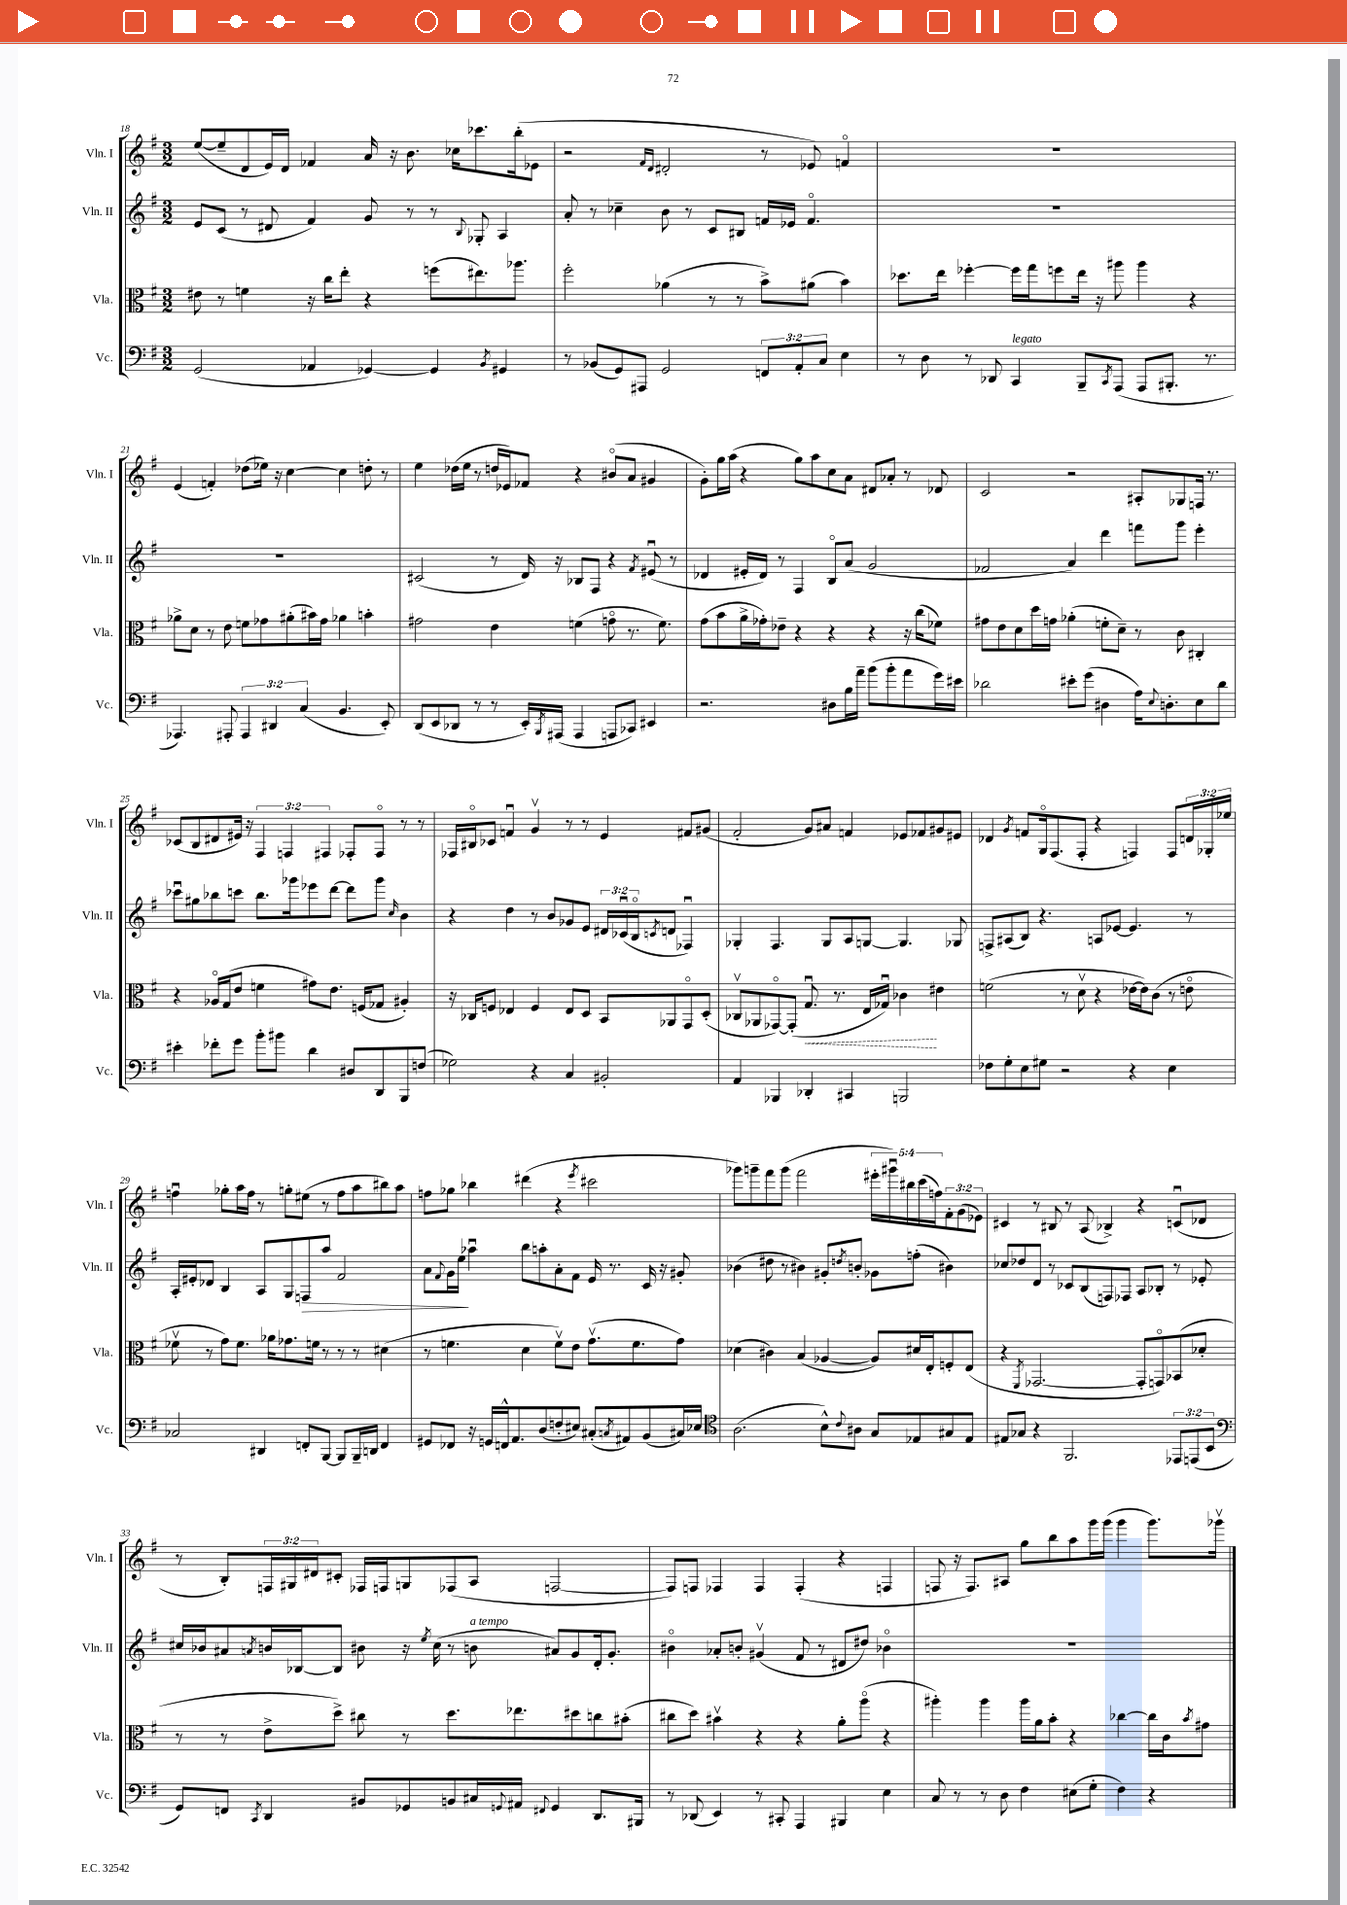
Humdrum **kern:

**kern	**kern	**dynam	**kern	**dynam	**kern
*part4	*part3	*part3	*part2	*part2	*part1
*staff4	*staff3	*staff3	*staff2	*staff2	*staff1
*I"Vc.	*I"Vla.	*	*I"Vln. II	*	*I"Vln. I
*I'Vc.	*I'Vla.	*	*I'Vln. II	*	*I'Vln. I
*clefF4	*clefC3	*	*clefG2	*	*clefG2
*k[f#]	*k[f#]	*	*k[f#]	*	*k[f#]
*M3/2	*M3/2	*	*M3/2	*	*M3/2
=18	=18	=18	=18	=18	=18
(2GG/	8e#X\	.	8e/L	.	([8ee/L
.	8r	.	(8c/J	.	8ee~/]
.	4fn\	.	8r	.	8d/
.	.	.	8d#X/	.	16e/L)
.	.	.	.	.	16d/JJ
4AA-X/	16r	.	4f#/)	.	4f-X/
.	16cc\KL	.	.	.	.
.	8ee'\J	.	.	.	.
[4GG-X/)	4r	.	8g/	.	16a/
.	.	.	.	.	16r
.	.	.	8r	.	8.b\
4GG-/]	(8ffn\L	.	8r	.	.
.	.	.	.	.	16cc-X\KL
.	.	.	8qqB/	.	.
.	8.ee#X\)	.	8G-X'/	.	8.ccc-X\
8qBB/	.	.	.	.	.
4GG#X/	.	.	4A/	.	.
.	8.aa-X\J	.	.	.	(16bb'\k
.	.	.	.	.	8e-X\J
=19	=19	=19	=19	=19	=19
8r	2ff#'\	.	8a'/	.	2r
(8BB-X/L	.	.	8r	.	.
8GG/)	.	.	4cc-X~\	.	.
8AAA#X/J	.	.	.	.	.
.	.	.	.	.	16qqf#/LL
.	.	.	.	.	16qqd/JJ
2GG/	(4a-X\	.	8b\	.	2d#X'/
.	.	.	8r	.	.
.	8r	.	8c/L	.	.
.	8r	.	8B#X/J	.	.
12FFn/L	8b^\L)	.	16fn/LL	.	8r
.	.	.	16e-X/JJ	.	.
12AA'/	.	.	.	.	.
.	(8a#X\J	.	4.f/	.	8e-X/)
12C/J	.	.	.	.	.
4E\	4b\)	.	.	.	4fn/
=20	=20	=20	=20	=20	=20
8r	8.dd-X\L	.	1.r	.	1.r
8D\	.	.	.	.	.
.	16ee\Jk	.	.	.	.
8r	[4ff-X'\	.	.	.	.
8DD-X/	.	.	.	.	.
!LO:TX:a:i:t=legato	!	!	!	!	!
4CC/	16ff-\LL]	.	.	.	.
.	16gg\J	.	.	.	.
.	8ffn\	.	.	.	.
8BBB~/L	16ee\Jk	.	.	.	.
.	16r	.	.	.	.
8qCC/	.	.	.	.	.
(8AAA/J	8aa#X\	.	.	.	.
8AAA/L	4aa#\	.	.	.	.
8.BBB#X'/J	.	.	.	.	.
.	4r	.	.	.	.
8.r	.	.	.	.	.
!!LO:LB:g=z
=21	=21	=21	=21	=21	=21
4.AAA-X/)	8a-X^\L	.	1.r	.	(4e/
.	8d\J	.	.	.	.
.	8r	.	.	.	4fn'/)
8AAA#X'/	8e\	.	.	.	.
6AAA#/	8fn\L	.	.	.	(8dd-X\L
.	8g-X\	.	.	.	16ee-X\Jk)
6DD#X/	.	.	.	.	.
.	.	.	.	.	16r
.	(8a#X'\	.	.	.	[4cc\
(6C/	.	.	.	.	.
.	16b#X\L)	.	.	.	.
.	16g-\JJ	.	.	.	.
4.BB/	4a-X\	.	.	.	4cc\]
.	4bn'\	.	.	.	8ddn'\
8EE'/)	.	.	.	.	8r
=22	=22	=22	=22	=22	=22
(8DD/L	2g#X\	.	(2c#X/	.	4ee\
8EE/	.	.	.	.	.
8DD-X/J	.	.	.	.	(16dd-X\LL
.	.	.	.	.	16ee\JJ
8r	.	.	.	.	8r
8r	4e\	.	8r	.	16ddn/LL
.	.	.	.	.	16e-X/J)
16EE'/LL)	.	.	16d/)	.	8f-X/J
8qBBB/	.	.	.	.	.
(16AAA#X/JJ	.	.	16r	.	.
4AAA#/	(4fn\	.	8B-X/L	.	4r
.	.	.	8F#/J	.	.
8AAAn/L	8gn\	.	4r	.	(8b#X/L
8CC-X/J)	8.r	.	.	.	8a/J
.	.	.	8qf#/	.	.
4EE#X/	.	.	(8e#Xu/	.	4g#X/
.	8.f\)	.	.	.	.
.	.	.	8r	.	.
=23	=23	=23	=23	=23	=23
2.r	(8g\L	.	4d-X/	.	8g'\L)
.	8b\	.	.	.	16gg\L
.	.	.	.	.	(16aa\JJ
.	16a^\L	.	16e#X'/LL	.	4r
.	16g-X'\J)	.	16d-/JJ)	.	.
.	8e-X~\J	.	8r	.	.
.	4r	.	4F#/	.	8gg\L)
.	.	.	.	.	8aa\
8D#X\L	4r	.	8B/L	.	8cc\
16B\L	.	.	(8a/J	.	8a\J
16a~\JJ	.	.	.	.	.
(8b\L	4r	.	2g/	.	8d#X/L
8b'\	.	.	.	.	8a-X'/J
8a\	16r	.	.	.	8r
.	(16cc\KL	.	.	.	.
16g\L)	8f-X\J)	.	.	.	8d-X/
16e#X\JJ	.	.	.	.	.
=24	=24	=24	=24	=24	=24
2d-X\	8g#X\L	.	2f-X/	.	2c/
.	8e\	.	.	.	.
.	8d\	.	.	.	.
.	16dd\L	.	.	.	.
.	16gn\JJ	.	.	.	.
8e#X'\L	(4a-X'\	.	4a/)	.	2r
(8g\J	.	.	.	.	.
4D#X\	8fn'\L	.	4ddd\	.	.
.	8d~\J)	.	.	.	.
16A\KL)	8r	.	8fffn\L	.	8A#X'/L
8qqE/	.	.	.	.	.
8.Dn'\	.	.	.	.	.
.	8c\	.	8ggg\J	.	8G-X/
8E\	4C#X'/	.	4eee'\	.	16Fn/Jk
.	.	.	.	.	8.r
8d-\J	.	.	.	.	.
!!LO:LB:g=z
=25	=25	=25	=25	=25	=25
4e#X'\	4r	.	8ccc-Xu\L	.	(8c-X/L
.	.	.	8gg#X\	.	8B/
8f-X'\L	16A-X/LL	.	8bb-X\	.	8d#X/
.	(16G/J	.	.	.	.
8g\J	8e/J	.	8cccn\J	.	16e#X/Jk)
.	.	.	.	.	16r
8b'\L	4fn\	.	8.bb-\L	.	6F#/
8b#X\J	.	.	.	.	.
.	.	.	.	.	6Fn/
.	.	.	16ggg-X\k	.	.
4d\	8g#X\L)	.	8eee-X\	.	.
.	.	.	.	.	6F#X/
.	8.e\J	.	[8ddd\J	.	.
8D#X/L	.	.	8ddd\L]	.	8F-X'/L
.	(16Fn/KL	.	.	.	.
8DD/	8G-X/J	.	8ggg-\J	.	8F-/J
.	.	.	16qqcc/	.	.
8BBB/	4A#X'/)	.	4b\	.	8r
(8Fn/J	.	.	.	.	8r
=26	=26	=26	=26	=26	=26
2G-X\)	16r	.	4r	.	16F-X/LL
.	16C-X/KL	.	.	.	16B#X/J
.	8Fn/J	.	.	.	8c-X/J
.	4E-X/	.	4dd\	.	4fnu/
4r	4F/	.	8r	.	4gv/
.	.	.	8b/L	.	.
4C/	8E-/L	.	8g-X/	.	8r
.	8D/J	.	8e/J	.	8r
2BB#X'/	8BB/L	.	24d#X/LL	.	4e/
.	.	.	(24c-Xu/	.	.
.	.	.	24B/J	.	.
.	.	.	8qcn/	.	.
.	8AA-X/	.	8dn/J	.	.
.	8GG/	.	4F-Xu/)	.	8f#X/L
.	(8D'/J	.	.	.	(8g#X/J
=27	=27	=27	=27	=27	=27
4AA/	8C-Xv/L	.	4G-X'/	.	2f#'/
.	8AA-X/	.	.	.	.
4BBB-X/	[8GG-X/)	.	4.F#/	.	.
.	(8GG-'/J]	.	.	.	.
!	!	!LO:HP:b	!	!	!
4DD-X'/	8.Gu/	<	.	.	8g/L)
.	.	.	8G-/L	.	8a#X/J
.	8.r	.	.	.	.
4CC#X/	.	.	8A/	.	4fn/
.	16E/LL	.	[8Gn/J	.	.
.	16G-Xu/JJ)	.	.	.	.
2BBBn/	4c-X\	.	4.G/]	.	8e-X/L
.	.	.	.	.	8f-X/
.	4e#X\	[	.	.	8g#X/
.	.	.	8G-X/	.	8e#X/J
=28	=28	=28	=28	=28	=28
8F-X\L	(2fn\	.	8Fn^/L	.	4d-X/
8G'\	.	.	(8A#X/	.	.
.	.	.	.	.	8qg/
8E\	.	.	8B/J)	.	8fn/L
8G#X\J	.	.	4.r	.	16G/k
.	.	.	.	.	(8.F#/
2r	8r	.	.	.	.
.	8dv\	.	.	.	8F#'/J
.	4r	.	8An/L	.	4r
.	.	.	[8e-X/J	.	.
4r	[16e-X\LL	.	4.e-/]	.	4Fn/)
.	16e-\J])	.	.	.	.
.	(8c\J	.	.	.	.
4E\	8r	.	.	.	8F/L
.	8en\	.	8r	.	24dn/L
.	.	.	.	.	24G-X'/
.	.	.	.	.	24ee-X/JJ
!!LO:LB:g=z
=29	=29	=29	=29	=29	=29
2C-X/	8f-Xv\	.	16A'/LL	.	4ffnu\
.	.	.	16e#X'/J	.	.
.	8r	.	8d-X/J	.	.
.	8g\L)	.	4B/	.	8gg-X'\L
.	8.f-\J	.	.	.	16aa\L
.	.	.	.	.	16ff\JJ
4DD#X/	.	.	8A/L	.	8r
.	16a-X\KL	.	.	.	.
.	8.g-X\	.	8G/	.	8ggn'\L
!	!	!	!	!LO:HP:b	!
8FFn'/L	.	.	8Fn/	>	(8ee#X\J
.	16fn\Jk	.	.	.	.
[8BBB/J	8r	.	8aa/J	.	8r
8BBB/L]	8r	.	2f#/	.	8ff\L
16BBB~/L	8r	.	.	.	8aa\
16DDn/JJ	.	.	.	.	.
4FF/	(4d#X\	.	.	.	8bb#X\)
.	.	.	.	.	8aa\J
=30	=30	=30	=30	=30	=30
8GG#X/L	8r	.	8a\L	.	8ffn\L
.	.	.	8qqf#/	.	.
8FF-X/J	4.fn\	.	16g\L	.	8gg-X\J
.	.	.	16ee\JJ	.	.
16r	.	.	4aa-Xu\	]	4bb-X\
16GGn/LL	.	.	.	.	.
16FFn^^/J	.	.	.	.	.
8.AA/	.	.	.	.	.
.	4d\	.	8bb\L	.	(4ddd#X\
(8D/	.	.	8aan'\	.	.
8Fn'/	8fv\L)	.	8a'\	.	4r
8E#X/J)	8e\J	.	8f#\J	.	.
.	.	.	.	.	8qeee/
(8C#X'/L	(8.gv\L	.	16e/	.	2ccc#X\
.	.	.	8.r	.	.
8qCn/	.	.	.	.	.
8AA#X/)	.	.	.	.	.
.	8.f\	.	.	.	.
(8BB/	.	.	16c/	.	.
.	.	.	16r	.	.
16C#X/L)	8g\J)	.	8g#X'/	.	.
16E-X/JJ	.	.	.	.	.
=31	=31	=31	=31	=31	=31
*clefC4	*	*	*	*	*
(2.A\	(4d-X\	.	(4b-X\	.	8ggg-X\L)
.	.	.	.	.	8gggn~\
.	4c#X\)	.	8dd#X\	.	8fff#\
.	.	.	8r	.	(8ggg\J
.	(4B/	.	4b#X\)	.	2fff#\
8B^^\L)	[4A-X/	.	8g#X'/L	.	.
8qqc/	.	.	8qddn/	.	.
8A#X\J	.	.	8bn'/J	.	.
8G/L	8A-/L])	.	8g-X\L	.	20eee#X'\LL
.	.	.	.	.	20ggg#Xu\)
.	.	.	.	.	20bb#X\
8E-X/	16d#X/L	.	(8ffn'\J	.	.
.	.	.	.	.	(20ccc\
.	16E'/J	.	.	.	.
.	.	.	.	.	20ffn\J)
8G#X/	8Fn'/	.	4b#X\)	.	12f#'\
.	.	.	.	.	(12g\
8E-/J	(8E/J	.	.	.	.
.	.	.	.	.	12e-X\J)
=32	=32	=32	=32	=32	=32
8E#X/L	4r	.	8cc-X/L	.	4c#X/
8G-X/J	.	.	8dd-X/	.	.
.	8qFF#/	.	.	.	.
4r	[2.GG-X/	.	8d/J	.	8r
.	.	.	8r	.	8B#X/
2.FF#/	.	.	8c-X/L	.	8r
.	.	.	(8B/	.	(8A/
.	.	.	8Fn/)	.	4B-X^/)
.	.	.	8F-X/J	.	.
.	8GG-'/L]	.	8A/L	.	4r
.	8GGn/)	.	8B-X'/J	.	.
12EE-X/L	(8BB-X/	.	8r	.	(8cnu/L
(12EEn/	.	.	.	.	.
.	8d-X'/J	.	8e-X'/	.	8d-X/J
12BB/J	.	.	.	.	.
!!LO:LB:g=z
=33	=33	=33	=33	=33	=33
*clefF4	*	*	*	*	*
8GG/L)	8r	.	16cc#X/LL	.	8r
.	.	.	16b-X/J	.	.
8FFn/J	8r	.	8a#X/	.	8B'/L)
8qCC/	.	.	8qan/	.	.
4DD/	8e^\L	.	16bn/L	.	24Fn/L
.	.	.	.	.	24G#X/
.	.	.	[16B-X/J	.	.
.	.	.	.	.	24d#X/J
.	8dd^\J)	.	8B-/J]	.	8c#X'/J
8BB#X/L	8cc#X\	.	8b#X\	.	16F-X/LL
.	.	.	.	.	16Fn/J
8GG-X/	8r	.	16r	.	8Gn/
.	.	.	8qee/	.	.
.	.	.	(16cc#\	.	.
8BBn/	8.dd\L	.	8r	.	(8F-X/
!	!	!	!LO:TX:a:i:t=a tempo	!	!
16C#X/L	.	.	8bn\	.	8A/J
8qqGGn/	.	.	.	.	.
16AA#X/JJ	8.ee-X\	.	.	.	.
8qqFF#X/	.	.	.	.	.
4GG/	.	.	8a#X/L)	.	[2Fn/
.	8dd#X\	.	8g/	.	.
8.DD/L	8ccn\	.	16d'/k	.	.
.	.	.	8.g'/J	.	.
.	(8b#X'\J	.	.	.	.
16BBB#X/Jk	.	.	.	.	.
=34	=34	=34	=34	=34	=34
8r	8cc#X\L	.	4b#X\	.	8F/L])
(8DD-X/	8dd\J)	.	.	.	8Fn/J
4EE/)	4b#Xv\	.	8a-X'/L	.	4F-X/
.	.	.	8bn'/J	.	.
8r	4r	.	(4g#Xv/	.	4F-/
8CC#X'/	.	.	.	.	.
4AAA/	4r	.	8f#/	.	(4F-'/
.	.	.	8r	.	.
4BBB#X/	8a'\L	.	8d#X/L	.	4r
.	(8aa\J	.	8dd#X/J)	.	.
4E\	4r	.	4b-X\	.	4Fn/
=35	=35	=35	=35	=35	=35
8C/	4aa#X'\)	.	1.r	.	8Fn/
8r	.	.	.	.	16r
.	.	.	.	.	8.F/L)
8r	4aa#\	.	.	.	.
8D\	.	.	.	.	8A#X/J
4F#\	16aa#\LL	.	.	.	8gg\L
.	16a\J	.	.	.	.
.	8b'\J	.	.	.	8bb\
(8E#X\L	4r	.	.	.	8aa\
8G'\J	.	.	.	.	16ggg\L
.	.	.	.	.	(16ggg\JJ
4F#\)	[4cc-X\	.	.	.	4ggg\
4r	16cc-\LL]	.	.	.	8.ggg\L)
.	16c\J	.	.	.	.
.	8qb/	.	.	.	.
.	8g#X\J	.	.	.	.
.	.	.	.	.	16ggg-Xv\Jk
==	==	==	==	==	==
*-	*-	*-	*-	*-	*-
